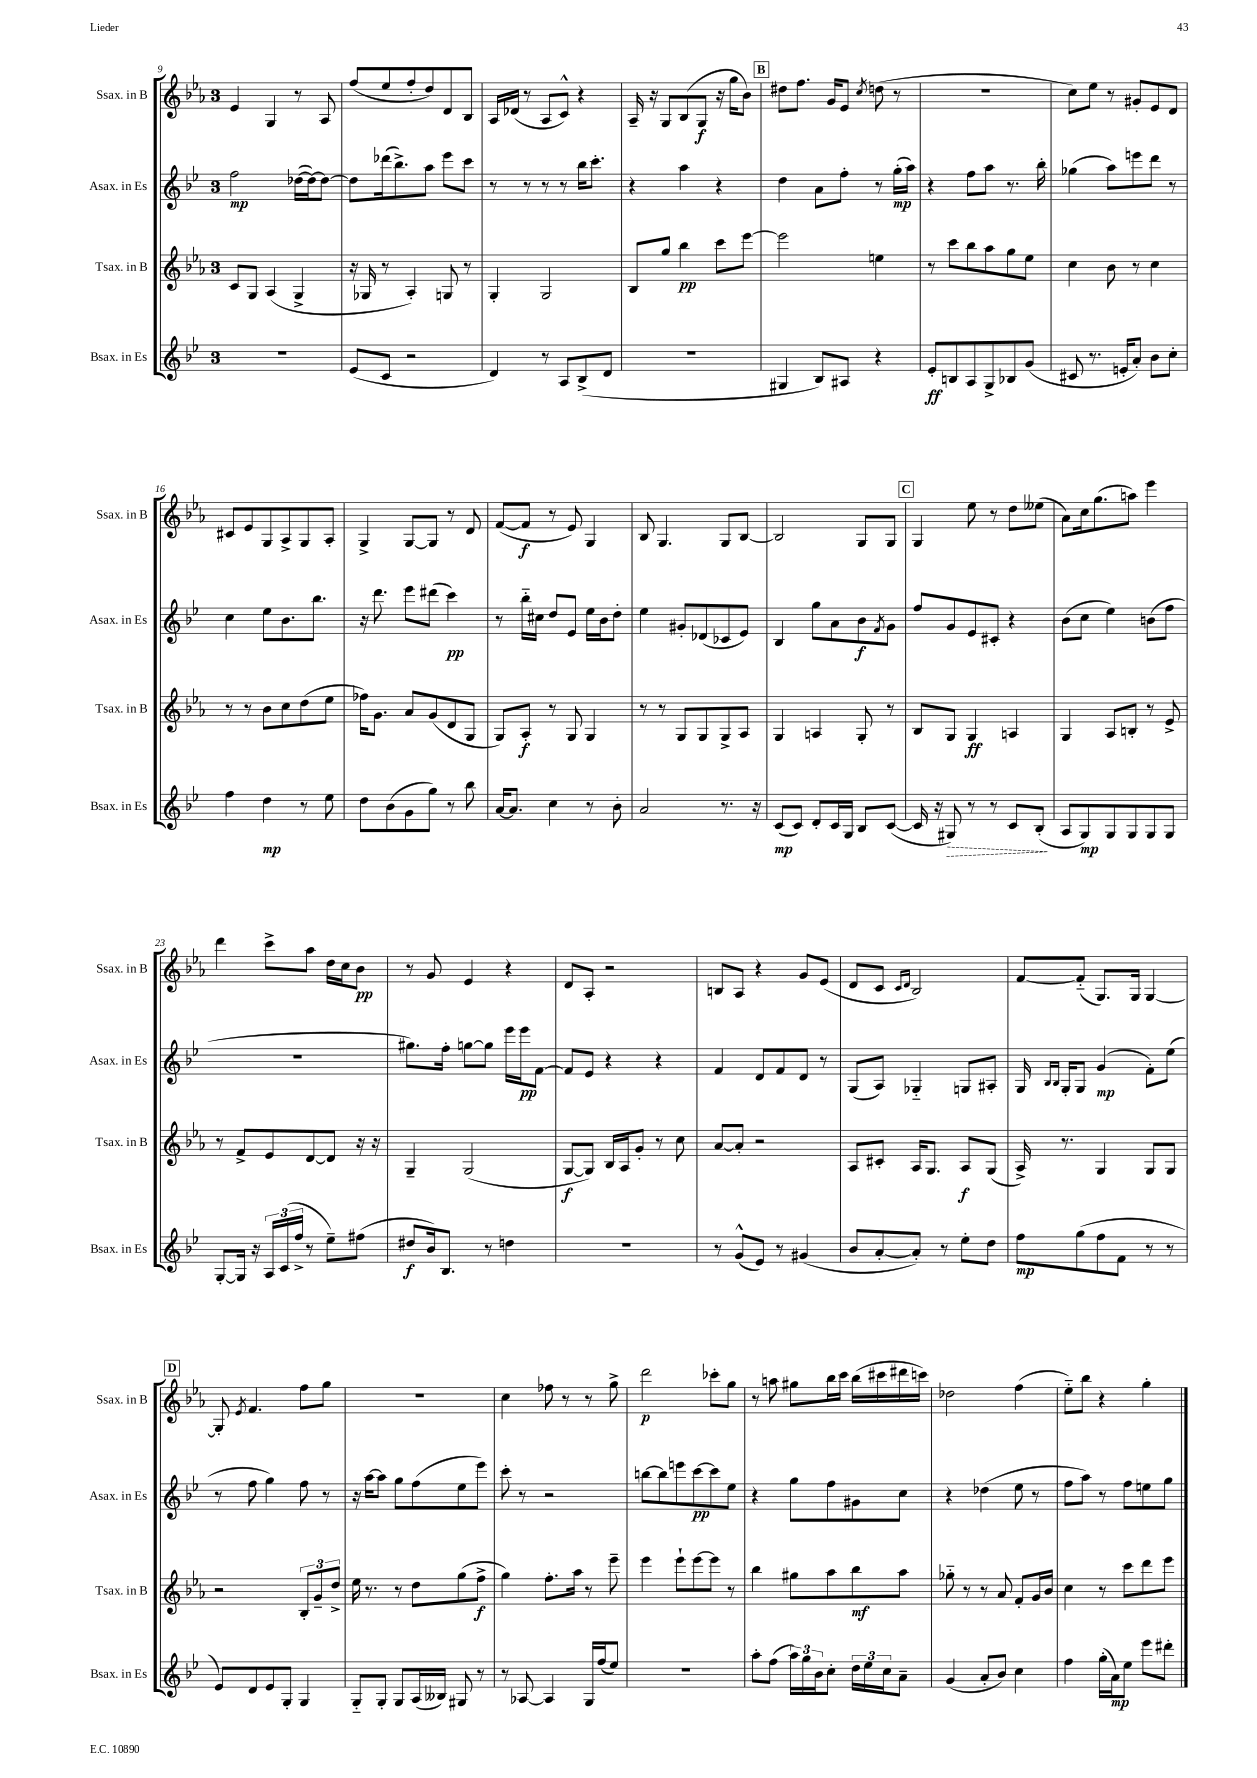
<<
\new StaffGroup <<
\new Staff = "s0" \with { instrumentName = "Ssax. in B" shortInstrumentName = "Ssax. in B" } {
    \clef treble \key ees \major \once \override Staff.TimeSignature.style = #'single-digit \time 3/4
    ees'4 g4 r8 aes8 |
    f''8( ees''8 f''8-. d''8) d'8 bes8 |
    aes16 des'16( r8 aes8 c'8-^) r4 |
    aes16-- r16 g8 bes8( g8\f r16 g''16 bes'8) |
    \mark \markup { \box "B" } dis''8 f''8. g'16 ees'8 \acciaccatura { c''8 } d''8( r8 |
    R2. |
    c''8) ees''8 r8 gis'8-. ees'8 d'8 |
    cis'8 ees'8 g8 aes8-> g8 aes8-. |
    g4-> g8~ g8 r8 d'8 |
    f'8~( f'8\f r8 ees'8) g4 |
    bes8 g4. g8 bes8~ |
    bes2 g8 g8 |
    \mark \markup { \box "C" } g4 ees''8 r8 d''8 eeses''8( |
    aes'8) c''16 g''8.( a''8) ees'''4 |
    d'''4 c'''8-> aes''8 d''16 c''16 bes'8\pp |
    r8 g'8 ees'4 r4 |
    d'8 aes8-. r2 |
    b8 aes8 r4 g'8 ees'8( |
    d'8 c'8 \grace { c'16 d'16 } bes2) |
    f'8~ f'8-_( g8.) g16 g4~ |
    \mark \markup { \box "D" } g8-. \acciaccatura { ees'8 } f'4. f''8 g''8 |
    R2. |
    c''4 fes''8 r8 r8 g''8-> |
    d'''2\p ces'''8-. g''8 |
    r8 a''8 gis''8 bes''16 c'''16 bes''16( cis'''16 dis'''16 c'''16) |
    des''2 f''4( |
    ees''8-_) bes''8 r4 g''4-. \bar "|." |
}
\new Staff = "s1" \with { instrumentName = "Asax. in Es" shortInstrumentName = "Asax. in Es" } {
    \clef treble \key bes \major \once \override Staff.TimeSignature.style = #'single-digit \time 3/4
    f''2\mp des''16~( des''16~) des''8~ |
    des''8 des'''16( bes''8.->) a''8 ees'''8 c'''8 |
    r8 r8 r8 r8 bes''16 c'''8.-. |
    r4 a''4 r4 |
    \mark \markup { \box "B" } d''4 a'8 f''8-. r8 g''16-.\mp( a''16) |
    r4 f''8 a''8 r8. bes''16-. |
    ges''4( a''8) e'''8 d'''8 r8 |
    c''4 ees''8 bes'8. bes''8. |
    r16 d'''8. ees'''8 dis'''8( c'''4\pp) |
    r8 bes''16-_ cis''16 d''8 ees'8 ees''16 bes'16 d''8-. |
    ees''4 gis'8-. des'8( ces'8 ees'8) |
    bes4 g''8 a'8 bes'8\f \acciaccatura { f'8 } g'8 |
    \mark \markup { \box "C" } f''8 g'8 ees'8 cis'8-. r4 |
    bes'8( c''8 ees''4) b'8( f''8 |
    R2. |
    gis''8.) f''16-. g''8~ g''8 ees'''16 ees'''16\pp f'8~ |
    f'8 ees'8 r4 r4 |
    f'4 d'8 f'8 d'8 r8 |
    g8( a8) ges4-_ g8 ais8-. |
    g16 \grace { bes16 bes16 } g16-. g8 g'4\mp( f'8-.) ees''8( |
    \mark \markup { \box "D" } r8 f''8 g''4) f''8 r8 |
    r16 a''16~ a''8 g''8 f''8( ees''8 ees'''8) |
    c'''8-. r8 r2 |
    b''8~ b''8 e'''8 c'''8~\pp c'''8 ees''8 |
    r4 g''8 f''8 gis'8 c''8 |
    r4 des''4( ees''8 r8 |
    f''8 a''8) r8 f''8 e''8 g''8 \bar "|." |
}
\new Staff = "s2" \with { instrumentName = "Tsax. in B" shortInstrumentName = "Tsax. in B" } {
    \clef treble \key ees \major \once \override Staff.TimeSignature.style = #'single-digit \time 3/4
    c'8 g8 aes4( g4-> |
    r16 ges16 r8 aes4-.) g8 r8 |
    g4-. g2 |
    bes8 g''8 bes''4\pp c'''8 ees'''8~ |
    \mark \markup { \box "B" } ees'''2 e''4 |
    r8 c'''8 bes''8 aes''8 g''8 ees''8 |
    c''4 bes'8 r8 c''4 |
    r8 r8 bes'8 c''8 d''8( ees''8 |
    fes''16) g'8. aes'8 g'8( d'8 g8 |
    g8) aes8-.\f r8 g8 g4 |
    r8 r8 g8 g8 g8-> aes8 |
    g4 a4 g8-. r8 |
    \mark \markup { \box "C" } bes8 g8 g4\ff a4 |
    g4 aes8 b8-. r8 ees'8-> |
    r8 f'8-> ees'8 d'8~ d'8 r16 r16 |
    g4-- g2( |
    g8~\f g8) bes16 aes16 g'8-. r8 c''8 |
    aes'8~ aes'8-. r2 |
    aes8 cis'8-. aes16 g8. aes8\f g8( |
    aes16->) r8. g4 g8 g8 |
    \mark \markup { \box "D" } r2 \tuplet 3/2 { bes8-. g'8-- d''8-> } |
    ees''16 r8. r8 d''8 g''8( f''8->\f |
    g''4) f''8.-. aes''16 r8 ees'''8-- |
    ees'''4 ees'''8-! ees'''8~ ees'''8 r8 |
    bes''4 gis''8 aes''8 bes''8\mf aes''8 |
    ges''8-_ r8 r8 aes'8 f'8-. g'16 bes'16 |
    c''4 r8 c'''8 d'''8 ees'''8 \bar "|." |
}
\new Staff = "s3" \with { instrumentName = "Bsax. in Es" shortInstrumentName = "Bsax. in Es" } {
    \clef treble \key bes \major \once \override Staff.TimeSignature.style = #'single-digit \time 3/4
    R2. |
    ees'8( c'8 r2 |
    d'4) r8 a8 bes8->( d'8 |
    R2. |
    \mark \markup { \box "B" } gis4 bes8) ais8 r4 |
    ees'8-.\ff b8 a8 g8-> bes8 g'8( |
    cis'8 r8. e'16-. a'8-.) bes'8 c''8-. |
    f''4 d''4\mp r8 ees''8 |
    d''8 bes'8( g'8 g''8) r8 bes''8 |
    a'16~ a'8. c''4 r8 bes'8-. |
    a'2 r8. r16 |
    c'8\mp( c'8) d'8-. c'16 g16 bes8 c'8~( |
    \mark \markup { \box "C" } c'16 r16 \once \override Hairpin.style = #'dashed-line gis8\>) r8 r8 c'8 bes8-.\!( |
    a8 g8\mp) g8 g8 g8 g8 |
    g8~-. g16 r16 \tuplet 3/2 { a16 c'16( f''16-> } r8 ees''8--) fis''8( |
    dis''8\f bes'16) bes8. r8 d''4 |
    R2. |
    r8 g'8-^( ees'8) r8 gis'4( |
    bes'8 a'8~-. a'8-.) r8 ees''8-. d''8 |
    f''8\mp g''8( f''8 f'8 r8 r8 |
    \mark \markup { \box "D" } ees'8) d'8 ees'8 g8-. g4 |
    g8-_ g8-. g8 a16( beses16) gis8 r8 |
    r8 aes8~ aes4 g16 f''16( ees''8) |
    R2. |
    a''8-. f''8( \tuplet 3/2 { a''16) g''16 bes'16 } c''8-. \tuplet 3/2 { d''16 ees''16 c''16 } a'8-- |
    g'4( a'8-. bes'8) c''4 |
    f''4 g''16-.( a'16\mp) ees''8 ees'''8 dis'''8-. \bar "|." |
}
>>
>>
\layout { \context { \Score currentBarNumber = #9 } }
